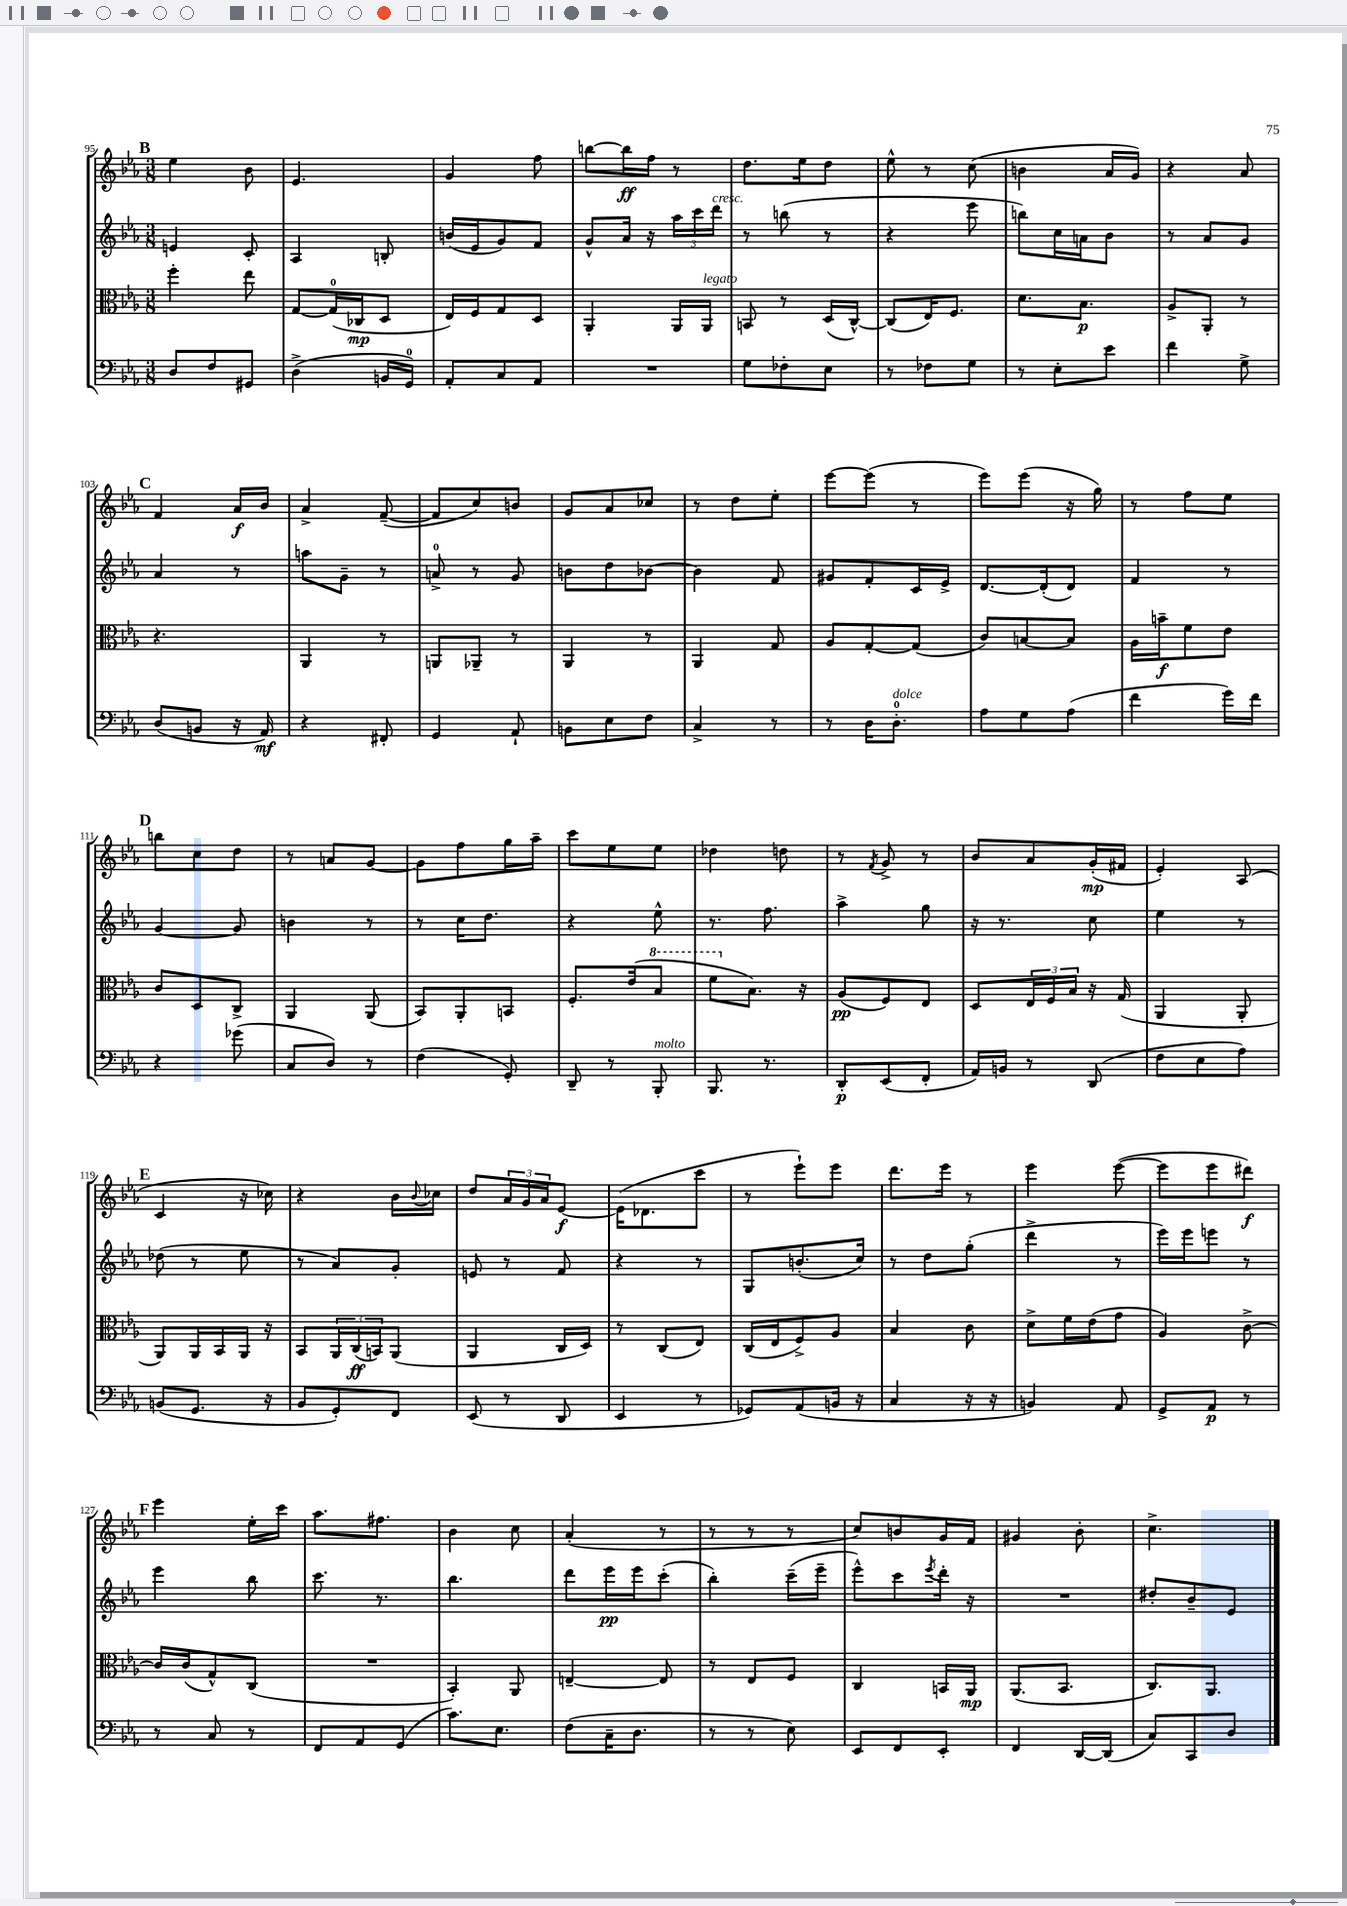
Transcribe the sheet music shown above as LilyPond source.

<<
\new StaffGroup <<
\new Staff = "s0" {
    \clef treble \key ees \major \numericTimeSignature \time 3/8
    \mark \markup { \bold "B" } ees''4 bes'8 |
    ees'4. |
    g'4 f''8 |
    b''8~ b''16\ff f''16 r8 |
    d''8. ees''16 d''8 |
    ees''8-^ r8 c''8( |
    b'4 aes'16 g'16) |
    r4 aes'8 |
    \mark \markup { \bold "C" } f'4 aes'16\f bes'16 |
    aes'4-> f'8~--( |
    f'8 c''8) b'8 |
    g'8 aes'8 ces''8 |
    r8 d''8 ees''8-. |
    ees'''8~ ees'''8( r8 |
    ees'''8) ees'''8( r16 g''16) |
    r8 f''8 ees''8 |
    \mark \markup { \bold "D" } b''8 c''8 d''8 |
    r8 a'8 g'8~ |
    g'8 f''8 g''16 aes''16-- |
    c'''8 ees''8 ees''8 |
    des''4 d''8 |
    r8 \acciaccatura { f'8 } g'8-> r8 |
    bes'8 aes'8 g'16-.\mp( fis'16 |
    ees'4-.) aes8( |
    \mark \markup { \bold "E" } c'4 r16 ces''16) |
    r4 bes'16 \appoggiatura { bes'8 } ces''16 |
    d''8 \tuplet 3/2 { aes'16 g'16 aes'16 } ees'8~\f |
    ees'16( des'8. c'''8 |
    r8 ees'''8-!) ees'''8 |
    d'''8. ees'''16 r8 |
    ees'''4 ees'''8~( |
    ees'''8 ees'''8 dis'''8\f) |
    \mark \markup { \bold "F" } ees'''4 ees''16-. c'''16 |
    aes''8. fis''8. |
    bes'4 c''8 |
    aes'4-.( r8 |
    r8 r8 r8 |
    c''8) b'8 g'16 f'16 |
    gis'4 bes'8-. |
    c''4.-> \bar "|." |
}
\new Staff = "s1" {
    \clef treble \key ees \major \numericTimeSignature \time 3/8
    \mark \markup { \bold "B" } e'4 c'8-. |
    aes4 b8-. |
    b'16( ees'16 g'8) f'8 |
    g'8-^ aes'16 r16 \tuplet 3/2 { aes''16 c'''16 d'''16^\markup { \italic "cresc." } } |
    r8 b''8( r8 |
    r4 ees'''8 |
    b''8) c''16 a'16 bes'8 |
    r8 aes'8 g'8 |
    \mark \markup { \bold "C" } aes'4 r8 |
    a''8 g'8-- r8 |
    a'8-0-> r8 g'8 |
    b'8 d''8 bes'8~ |
    bes'4 f'8 |
    gis'8 f'8-. c'16 ees'16-> |
    d'8.~ d'16-.( d'8) |
    f'4 r8 |
    \mark \markup { \bold "D" } g'4~ g'8 |
    b'4 r8 |
    r8 c''16 d''8. |
    r4 ees''8-^ |
    r8. f''8. |
    aes''4-> g''8 |
    r16 r8. c''8 |
    ees''4 r8 |
    \mark \markup { \bold "E" } des''8( r8 ees''8 |
    r8 aes'8) g'8-. |
    e'8 r8 f'8 |
    r4 r8 |
    g8 b'8.-.( c''16) |
    r8 d''8 g''8-.( |
    d'''4-> r8 |
    ees'''16) ees'''16 e'''8 r8 |
    \mark \markup { \bold "F" } ees'''4 bes''8 |
    c'''8. r8. |
    bes''4. |
    d'''8 ees'''16\pp ees'''16 c'''8-.( |
    bes''4-.) c'''16--( ees'''16-- |
    ees'''8-^) c'''8 \acciaccatura { ees'''8 } d'''16-. r16 |
    R4. |
    dis''8-. bes'8-- ees'8 \bar "|." |
}
\new Staff = "s2" {
    \clef alto \key ees \major \numericTimeSignature \time 3/8
    \mark \markup { \bold "B" } f''4-. ees''8 |
    g8~ g16-0( ces16\mp d8 |
    ees16) f16 g8 d8 |
    aes,4-. aes,16 aes,16^\markup { \italic "legato" } |
    b,8 r8 d16( c16~-^) |
    c8( ees16) f8. |
    d'8. bes8.\p |
    aes8-> aes,8-. r8 |
    \mark \markup { \bold "C" } r4. |
    aes,4 r8 |
    a,8 aes,8-- r8 |
    aes,4 r8 |
    aes,4 g8 |
    aes8 g8~-. g8( |
    c'8) b8~ b8 |
    aes16 b'16--\f f'8 ees'8 |
    \mark \markup { \bold "D" } c'8 d8 c8-> |
    aes,4 aes,8( |
    bes,8) aes,8-. b,8 |
    f8.-. ees'16( \ottava #1 bes'8 |
    f''8 \ottava #0 bes8.) r16 |
    aes8\pp( f8) ees8 |
    d8 \tuplet 3/2 { ees16 f16 bes16 } r16 g16( |
    aes,4 aes,8-. |
    \mark \markup { \bold "E" } aes,8) aes,16 bes,16 aes,16 r16 |
    bes,8 \tuplet 3/2 { aes,16 c16\ff( b,16) } aes,8( |
    aes,4 c16 d16) |
    r8 c8( ees8) |
    c16( ees16 f8->) aes8 |
    bes4 c'8 |
    d'8-> f'16 ees'16( g'8 |
    aes4) c'8~-> |
    \mark \markup { \bold "F" } c'16 c'16( g8-^) c8( |
    R4. |
    bes,4-.) aes,8 |
    e4~-- e8 |
    r8 ees8 f8 |
    c4 b,16 aes,16\mp |
    aes,8.( bes,8. |
    c8.) aes,8. \bar "|." |
}
\new Staff = "s3" {
    \clef bass \key ees \major \numericTimeSignature \time 3/8
    \mark \markup { \bold "B" } d8 f8 gis,8 |
    d4->( b,16 g,16-0) |
    aes,8-. c8 aes,8 |
    R4. |
    g8 fes8-. ees8 |
    r8 fes8 g8 |
    r8 ees8-. ees'8 |
    f'4 g8-> |
    \mark \markup { \bold "C" } d8( b,8 r16 aes,16\mf) |
    r4 fis,8-. |
    g,4 aes,8-! |
    b,8 ees8 f8 |
    c4-> r8 |
    r8 d16 d8.-0-.^\markup { \italic "dolce" } |
    aes8 g8 aes8( |
    f'4 g'16) f'16 |
    \mark \markup { \bold "D" } r4 ges'8( |
    c8 d8) r8 |
    f4( g,8-.) |
    d,8-- r8 bes,,8-.^\markup { \italic "molto" } |
    bes,,8. r8. |
    d,8-.\p ees,8( f,8-. |
    aes,16) b,16 r8 d,8( |
    f8 ees8 aes8) |
    \mark \markup { \bold "E" } b,8( g,8. r16 |
    bes,8 g,8-.) f,8 |
    ees,8( r8 d,8 |
    ees,4 r8 |
    ges,8) aes,8( b,16 r16 |
    c4 r16 r16 |
    b,4) aes,8 |
    g,8-> aes,8\p r8 |
    \mark \markup { \bold "F" } r8 c8 r8 |
    f,8 aes,8 g,8( |
    c'8.) ees8. |
    f8( c16-- d8. |
    r8 r8 ees8) |
    ees,8 f,8 ees,8-. |
    f,4 d,16~ d,16( |
    c8) c,8 d8 \bar "|." |
}
>>
>>
\layout { \context { \Score currentBarNumber = #95 } }
